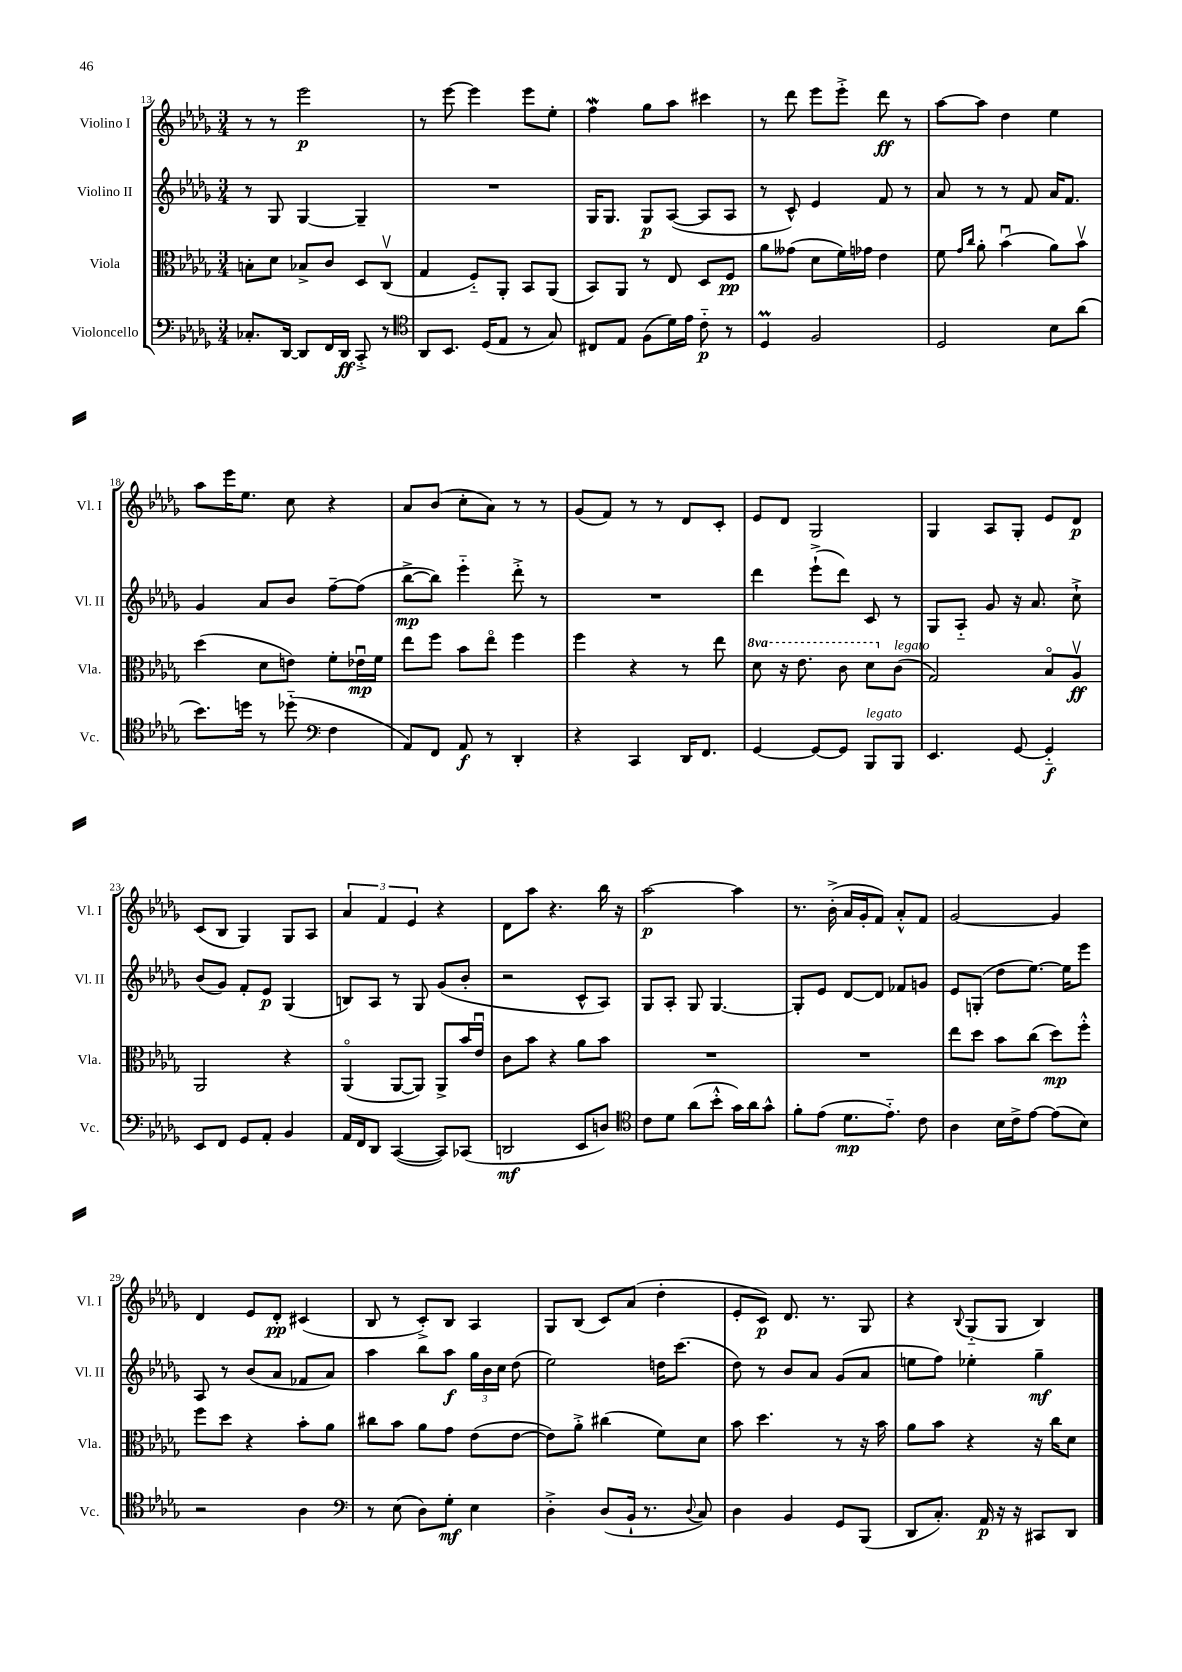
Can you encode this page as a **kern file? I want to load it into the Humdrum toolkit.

**kern	**dynam	**kern	**dynam	**kern	**dynam	**kern	**dynam
*part4	*part4	*part3	*part3	*part2	*part2	*part1	*part1
*staff4	*staff4	*staff3	*staff3	*staff2	*staff2	*staff1	*staff1
*I"Violoncello	*	*I"Viola	*	*I"Violino II	*	*I"Violino I	*
*I'Vc.	*	*I'Vla.	*	*I'Vl. II	*	*I'Vl. I	*
*clefF4	*	*clefC3	*	*clefG2	*	*clefG2	*
*k[b-e-a-d-g-]	*	*k[b-e-a-d-g-]	*	*k[b-e-a-d-g-]	*	*k[b-e-a-d-g-]	*
*M3/4	*	*M3/4	*	*M3/4	*	*M3/4	*
=13	=13	=13	=13	=13	=13	=13	=13
8.C-X'/L	.	8Bn'\L	.	8r	.	8r	.
.	.	8d-\J	.	8G-/	.	8r	.
[16DD-/Jk	.	.	.	.	.	.	.
8DD-/L]	.	8B-X^/L	.	[4G-/	.	2eee-\	p
16FF/L	.	8c/J	.	.	.	.	.
16DD-/JJ	ff	.	.	.	.	.	.
8CC'^/	.	8D-/L	.	4G-~/]	.	.	.
8r	.	(8Cv/J	.	.	.	.	.
=14	=14	=14	=14	=14	=14	=14	=14
*clefC4	*	*	*	*	*	*	*
8AA-/L	.	4G-/	.	2.r	.	8r	.
8.BB-/J	.	.	.	.	.	[8eee-\	.
.	.	8F/L)	.	.	.	4eee-\]	.
(16D-/KL	.	.	.	.	.	.	.
8E-/J	.	8AA-'/J	.	.	.	.	.
8r	.	8BB-/L	.	.	.	8eee-\L	.
8G-/)	.	(8AA-/J	.	.	.	8ee-'\J	.
=15	=15	=15	=15	=15	=15	=15	=15
8C#X/L	.	8BB-/L)	.	16G-/KL	.	4ffW\	.
.	.	.	.	8.G-/J	.	.	.
8E-/J	.	8AA-/J	.	.	.	.	.
(8F\L	.	8r	.	8G-/L	p	8gg-\L	.
16d-\L)	.	8E-/	.	([8A-/J	.	8aa-\J	.
16e-\JJ	.	.	.	.	.	.	.
8c\	p	8D-/L	.	8A-/L]	.	4ccc#X\	.
8r	.	8F/J	pp	8A-/J	.	.	.
=16	=16	=16	=16	=16	=16	=16	=16
4D-M/	.	8a-\L	.	8r	.	8r	.
.	.	(8g--X\J	.	8c^^/)	.	8ddd-\	.
2F/	.	8d-\L	.	4e-/	.	8eee-\L	.
.	.	16f\L)	.	.	.	8eee-'^\J	.
.	.	16g-X\JJ	.	.	.	.	.
.	.	4e-\	.	8f/	.	8ddd-\	ff
.	.	.	.	8r	.	8r	.
=17	=17	=17	=17	=17	=17	=17	=17
2D-/	.	8f\	.	8a-/	.	[8aa-\L	.
.	.	16qqg-/LL	.	.	.	.	.
.	.	16qqcc/JJ	.	.	.	.	.
.	.	8a-'\	.	8r	.	8aa-\J]	.
.	.	(4b-u\	.	8r	.	4dd-\	.
.	.	.	.	8f/	.	.	.
8B-\L	.	8a-\L)	.	16a-/KL	.	4ee-\	.
.	.	.	.	8.f/J	.	.	.
(8a-\J	.	8b-v\J	.	.	.	.	.
!!LO:LB:g=z
=18	=18	=18	=18	=18	=18	=18	=18
8.b-\L)	.	(4dd-\	.	4g-/	.	8aa-\L	.
.	.	.	.	.	.	16eee-\K	.
16ddn\Jk	.	.	.	.	.	8.ee-\J	.
8r	.	8d-\L	.	8a-/L	.	.	.
(8dd-X\	.	8en\J)	.	8b-/J	.	8cc\	.
*clefF4	*	*	*	*	*	*	*
4F\	.	8f'\L	.	[8ff~\L	.	4r	.
.	.	16e-Xu\L	mp	(8ff\J]	.	.	.
.	.	16f\JJ	.	.	.	.	.
=19	=19	=19	=19	=19	=19	=19	=19
8AA-/L)	.	8ee-\L	.	[8bb-^\L	mp	8a-/L	.
8FF/J	.	8ff\J	.	8bb-\J])	.	(8b-/J	.
8AA-/	f	8b-\L	.	4eee-\	.	8cc'\L	.
8r	.	8ee-\J	.	.	.	8a-\J)	.
4DD-'/	.	4ff\	.	8ddd-'^\	.	8r	.
.	.	.	.	8r	.	8r	.
=20	=20	=20	=20	=20	=20	=20	=20
4r	.	4ff\	.	2.r	.	(8g-/L	.
.	.	.	.	.	.	8f/J)	.
4CC/	.	4r	.	.	.	8r	.
.	.	.	.	.	.	8r	.
16DD-/KL	.	8r	.	.	.	8d-/L	.
8.FF/J	.	.	.	.	.	.	.
.	.	8ee-\	.	.	.	8c'/J	.
=21	=21	=21	=21	=21	=21	=21	=21
*	*	*8va	*	*	*	*	*
[4GG-/	.	8dd-\	.	4ddd-\	.	8e-/L	.
.	.	16r	.	.	.	8d-/J	.
.	.	8.ee-\	.	.	.	.	.
8GG-/L_	.	.	.	(8eee-`^\L	.	2G-/	.
8GG-/J]	.	8cc\	.	8ddd-\J)	.	.	.
!LO:TX:a:i:t=legato	!	!	!	!	!	!	!
8BBB-/L	.	8dd-\L	.	8c/	.	.	.
*	*	*X8va	*	*	*	*	*
!	!	!LO:TX:a:i:t=legato	!	!	!	!	!
8BBB-/J	.	(8c\J	.	8r	.	.	.
=22	=22	=22	=22	=22	=22	=22	=22
4.EE-/	.	2G-/)	.	8G-/L	.	4G-/	.
.	.	.	.	8A-/J	.	.	.
.	.	.	.	8g-/	.	8A-/L	.
[8GG-/	.	.	.	16r	.	8G-'/J	.
.	.	.	.	8.a-/	.	.	.
4GG-/]	f	8B-/L	.	.	.	8e-/L	.
.	.	8A-v/J	ff	8cc`^\	.	8d-/J	p
!!LO:LB:g=z
=23	=23	=23	=23	=23	=23	=23	=23
8EE-/L	.	2AA-/	.	(8b-/L	.	(8c/L	.
8FF/J	.	.	.	8g-/J)	.	8B-/J	.
8GG-/L	.	.	.	8f'/L	.	4G-/)	.
8AA-'/J	.	.	.	8e-/J	p	.	.
4BB-/	.	4r	.	(4G-/	.	8G-/L	.
.	.	.	.	.	.	8A-/J	.
=24	=24	=24	=24	=24	=24	=24	=24
16AA-/LL	.	(4AA-/	.	8Bn/L)	.	6a-/	.
16FF/J	.	.	.	.	.	.	.
8DD-/J	.	.	.	8A-/J	.	.	.
.	.	.	.	.	.	6f/	.
([4CC/	.	[8AA-/L	.	8r	.	.	.
.	.	.	.	.	.	6e-/	.
.	.	8AA-/J])	.	8G-/	.	.	.
8CC/L])	.	8AA-^/L	.	(8g-/L	.	4r	.
(8CC-X/J	.	16b-/L	.	8b-'/J	.	.	.
.	.	16e-u/JJ	.	.	.	.	.
=25	=25	=25	=25	=25	=25	=25	=25
2DDn/	mf	8c\L	.	2r	.	8d-\L	.
.	.	8b-\J	.	.	.	8aa-\J	.
.	.	4r	.	.	.	4.r	.
8EE-/L	.	8a-\L	.	8c^^/L	.	.	.
8Dn/J)	.	8b-\J	.	8A-/J)	.	16bb-\	.
.	.	.	.	.	.	16r	.
=26	=26	=26	=26	=26	=26	=26	=26
*clefC4	*	*	*	*	*	*	*
8c\L	.	2.r	.	8G-/L	.	[2aa-\	p
8d-\J	.	.	.	8A-'/J	.	.	.
(8a-\L	.	.	.	8G-/	.	.	.
8b-'^^\J	.	.	.	[4.G-/	.	.	.
16g-\LL)	.	.	.	.	.	4aa-\]	.
16a-\J	.	.	.	.	.	.	.
8g-^^\J	.	.	.	.	.	.	.
=27	=27	=27	=27	=27	=27	=27	=27
8f'\L	.	2.r	.	8G-'/L]	.	8.r	.
(8e-\J	.	.	.	8e-/J	.	.	.
.	.	.	.	.	.	(16b-'^\	.
8.d-\L	mp	.	.	[8d-/L	.	16a-/LL	.
.	.	.	.	.	.	16g-'/J	.
.	.	.	.	8d-/J]	.	8f/J)	.
8.e-\J)	.	.	.	.	.	.	.
.	.	.	.	8f-X/L	.	8a-'^^/L	.
8c\	.	.	.	8gn/J	.	8f/J	.
=28	=28	=28	=28	=28	=28	=28	=28
4A-\	.	8ee-\L	.	8e-/L	.	[2g-/	.
.	.	8dd-\J	.	(8Gn'/J	.	.	.
16B-\LL	.	8b-\L	.	8dd-\L	.	.	.
16c^\J	.	.	.	.	.	.	.
[8e-\J	.	(8cc\J	.	[8.ee-\J)	.	.	.
(8e-\L]	.	8dd-\L)	mp	.	.	4g-/]	.
.	.	.	.	16ee-\KL]	.	.	.
8B-\J)	.	8ff'^^\J	.	8eee-\J	.	.	.
!!LO:LB:g=z
=29	=29	=29	=29	=29	=29	=29	=29
2r	.	8ff\L	.	8A-/	.	4d-/	.
.	.	8dd-\J	.	8r	.	.	.
.	.	4r	.	(8b-/L	.	8e-/L	.
.	.	.	.	8a-/J	.	8d-'/J	pp
4A-\	.	8b-'\L	.	8f-X/L	.	(4c#X/	.
.	.	8a-\J	.	8a-/J)	.	.	.
=30	=30	=30	=30	=30	=30	=30	=30
*clefF4	*	*	*	*	*	*	*
8r	.	8cc#X\L	.	4aa-\	.	8B-/	.
(8E-\	.	8b-\J	.	.	.	8r	.
8D-\L)	.	8a-\L	.	8bb-\L	.	8c'^/L)	.
8G-'\J	mf	8g-\J	.	8aa-\J	f	8B-/J	.
4E-\	.	(8e-\L	.	24gg-\LL	.	4A-/	.
.	.	.	.	24b-\	.	.	.
.	.	.	.	24cc\JJ	.	.	.
.	.	[8e-\J	.	(8dd-\	.	.	.
=31	=31	=31	=31	=31	=31	=31	=31
4D-'^\	.	8e-\L])	.	2ee-\)	.	8G-/L	.
.	.	8a-'^\J	.	.	.	(8B-/J	.
(8D-/L	.	(4cc#X\	.	.	.	8c/L)	.
16BB-`/Jk	.	.	.	.	.	(8a-/J	.
8.r	.	.	.	.	.	.	.
.	.	8f\L)	.	16ddn\KL	.	4dd-'\	.
.	.	.	.	(8.ccc\J	.	.	.
8qqD-/	.	.	.	.	.	.	.
8C/)	.	8d-\J	.	.	.	.	.
=32	=32	=32	=32	=32	=32	=32	=32
4D-\	.	8b-\	.	8dd-\)	.	8e-'/L	.
.	.	4.dd-\	.	8r	.	8c/J)	p
4BB-/	.	.	.	8b-/L	.	8.d-/	.
.	.	.	.	8a-/J	.	.	.
.	.	.	.	.	.	8.r	.
8GG-/L	.	8r	.	(8g-/L	.	.	.
(8BBB-/J	.	16r	.	8a-/J	.	8G-/	.
.	.	16b-\	.	.	.	.	.
=33	=33	=33	=33	=33	=33	=33	=33
8DD-/L	.	8a-\L	.	8een\L	.	4r	.
8.C'/J)	.	8b-\J	.	8ff\J)	.	.	.
.	.	.	.	.	.	8qqB-/	.
.	.	4r	.	4ee-X'\	.	(8G-/L	.
16AA-/	p	.	.	.	.	.	.
16r	.	.	.	.	.	8G-/J	.
16r	.	.	.	.	.	.	.
8CC#X/L	.	16r	.	4gg-~\	mf	4B-/)	.
.	.	16cc\KL	.	.	.	.	.
8DD-/J	.	8d-\J	.	.	.	.	.
==	==	==	==	==	==	==	==
*-	*-	*-	*-	*-	*-	*-	*-
